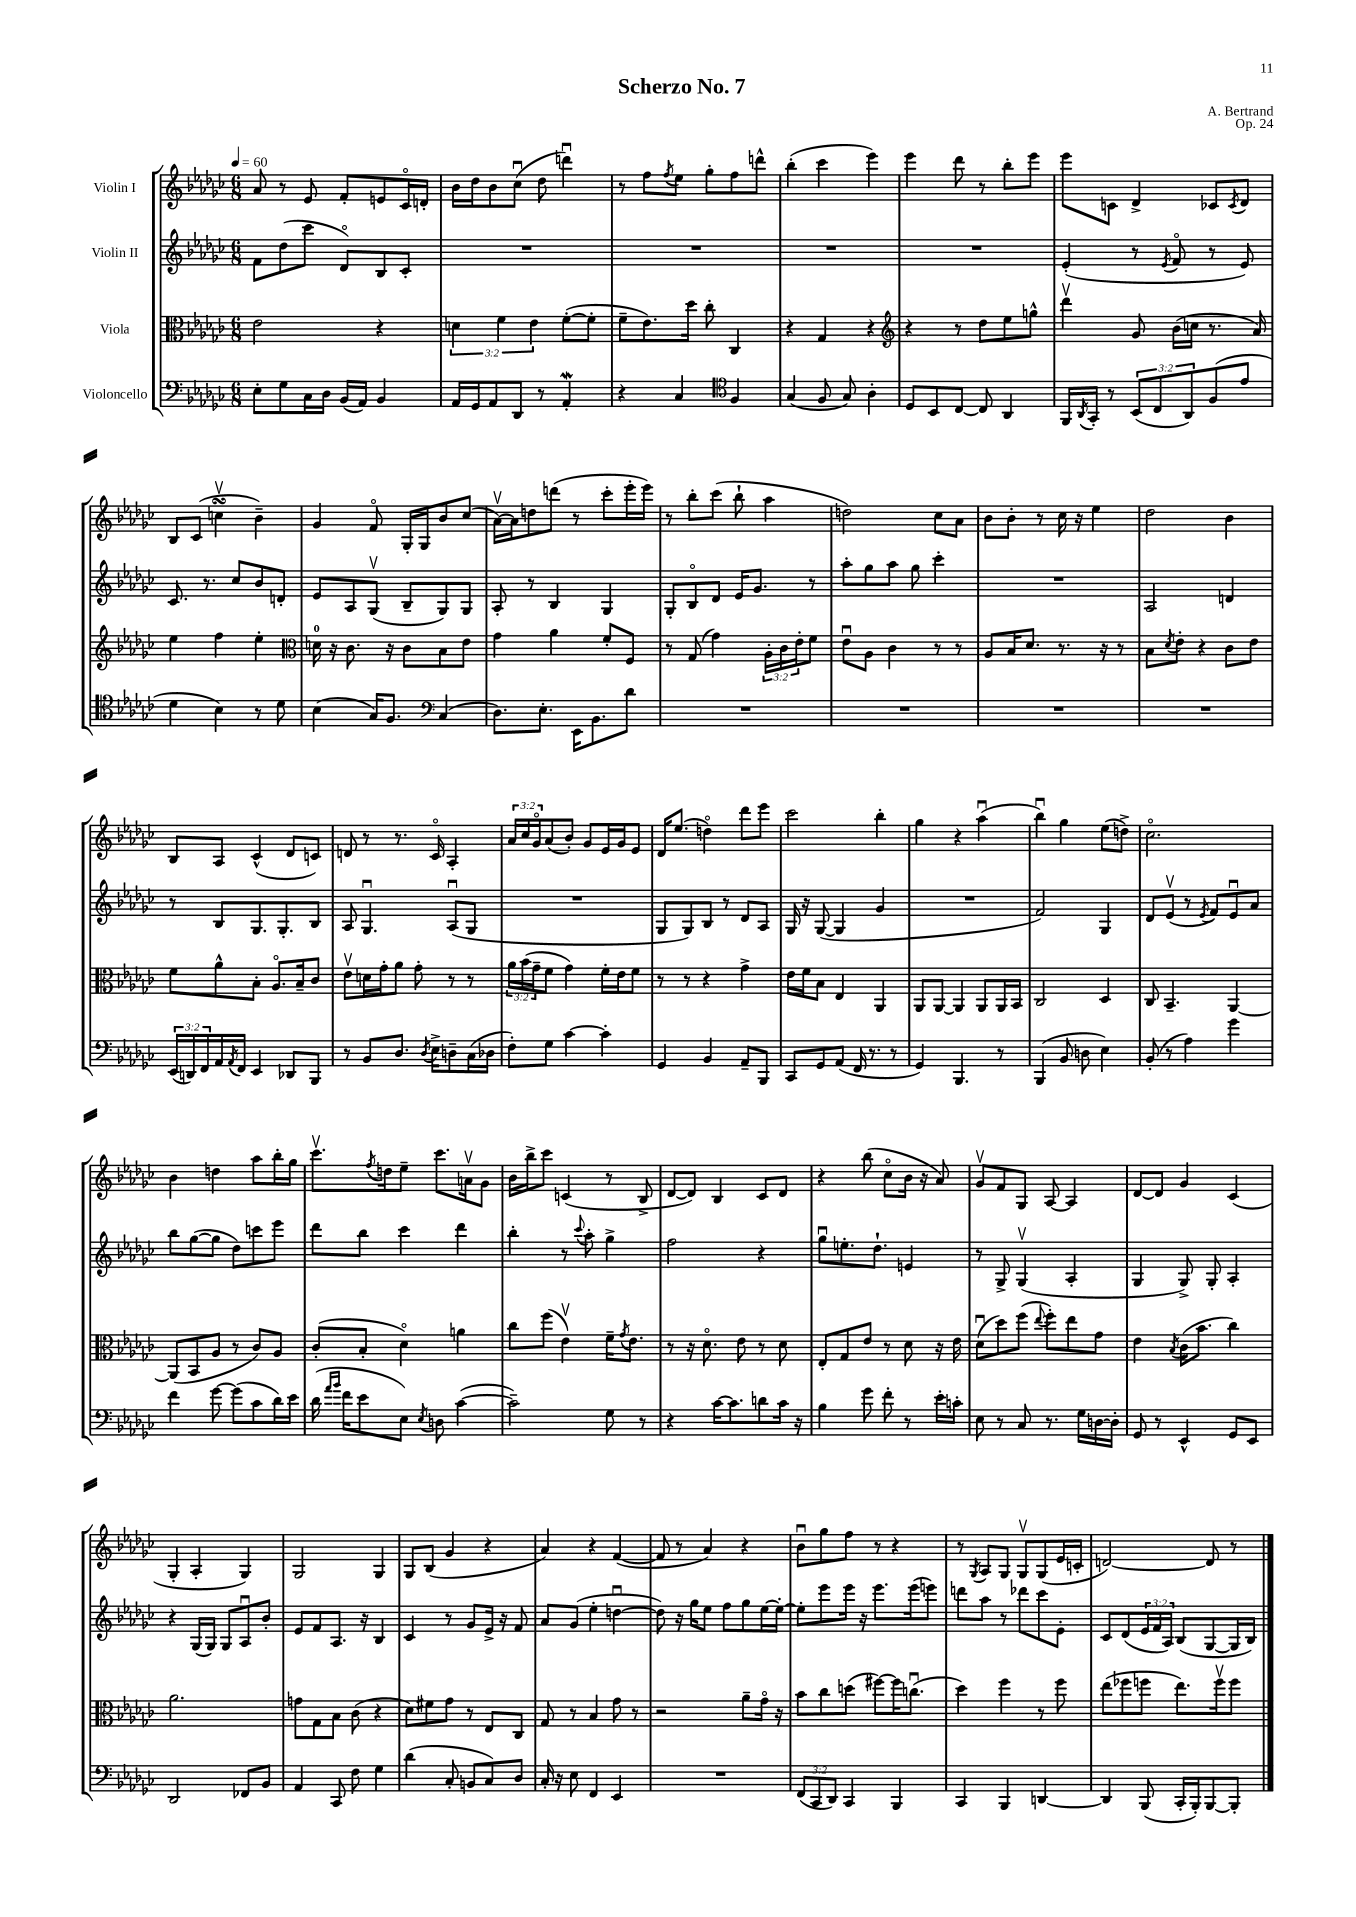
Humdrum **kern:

**kern	**kern	**kern	**kern
*part4	*part3	*part2	*part1
*staff4	*staff3	*staff2	*staff1
*I"Violoncello	*I"Viola	*I"Violin II	*I"Violin I
*clefF4	*clefC3	*clefG2	*clefG2
*k[b-e-a-d-g-c-]	*k[b-e-a-d-g-c-]	*k[b-e-a-d-g-c-]	*k[b-e-a-d-g-c-]
*M6/8	*M6/8	*M6/8	*M6/8
*MM60	*MM60	*MM60	*MM60
=1	=1	=1	=1
8E-'\L	2e-\	8f\L	8a-/
8G-\	.	(8dd-\	8r
16C-\L	.	8ccc-\J	8e-/
16D-\JJ	.	.	.
(16BB-/LL	.	8d-/L)	8f'/L
16AA-/JJ)	.	.	.
4BB-/	4r	8B-/	8en/
.	.	8c-'/J	16c-/L
.	.	.	16dn'/JJ
=2	=2	=2	=2
16AA-/LL	6dn\	2.r	16b-\LL
16GG-/J	.	.	16dd-\J
8AA-/	.	.	8b-\
.	6f\	.	.
8DD-/J	.	.	(8cc-u\J
.	6e-\	.	.
8r	.	.	8dd-\
4AA-W'/	([8f'\L	.	4dddnu\)
.	8f'\J]	.	.
=3	=3	=3	=3
4r	8f~\L	2.r	8r
.	8.e-\)	.	8ff\L
.	.	.	8qff/
4C-/	.	.	8ee-\J
.	16dd-\Jk	.	.
.	8cc-'\	.	8gg-'\L
*clefC4	*	*	*
4F/	4C-/	.	8ff\
.	.	.	8dddn^^\J
=4	=4	=4	=4
(4G-/	4r	2.r	(4bb-'\
8F/	4G-/	.	4ccc-\
8G-/)	.	.	.
4A-'\	4r	.	4eee-\)
=5	=5	=5	=5
*	*clefG2	*	*
8D-/L	4r	2.r	4eee-\
8BB-/	.	.	.
[8C-/J	8r	.	8ddd-\
8C-/]	8dd-\L	.	8r
4AA-/	8ee-\	.	8bb-'\L
.	8ggn^^\J	.	8eee-\J
=6	=6	=6	=6
16FF/LL	4ddd-v\	(4e-'/	8eee-\L
8qAA-/	.	.	.
16GG-'/JJ	.	.	.
8r	.	.	8cn\J
(12BB-/L	8g-/	8r	4d-^/
12C-/	.	.	.
.	.	8qe-/	.
.	(16b-\LL	8f/	.
12AA-/)	.	.	.
.	16ccn\JJ	.	.
(8F/	8.r	8r	8c-X/L
.	.	.	8qc-/
8e-/J	.	8e-/)	8d-/J
.	16a-/)	.	.
!!LO:LB:g=z
=7	=7	=7	=7
4d-\	4ee-\	8.c-/	8B-/L
.	.	.	(8c-/J
.	.	8.r	.
4B-\)	4ff\	.	4ccnsSsSv\
.	.	8cc-/L	.
8r	4ee-'\	8b-/	4b-~\)
8d-\	.	8dn'/J	.
=8	=8	=8	=8
*	*clefC3	*	*
(4B-\	16dn\	8e-/L	4g-/
.	16r	.	.
.	8.c-\	8A-/	.
16G-/KL)	.	(8G-v/J	8f/
8.F/J	16r	.	.
.	8c-\L	8B-~/L	16G-'/LL
.	.	.	16G-/J
*clefF4	*	*	*
(4C-/	8B-\	8G-/)	8b-/
.	8e-\J	8G-/J	(8cc-/J
=9	=9	=9	=9
8.D-\L)	4g-\	8A-'/	[16a-v\LL)
.	.	.	16a-\J]
.	.	8r	8ddn\
8.E-'\J	.	.	.
.	4a-\	4B-/	(8dddn\J
16EE-\KL	.	.	8r
8.BB-\	.	.	.
.	8f'/L	4G-/	8ccc-'\L
8d-\J	8F/J	.	16eee-'\L
.	.	.	16eee-\JJ)
=10	=10	=10	=10
2.r	8r	8G-'/L	8r
.	(8G-/	8B-/	8bb-'\L
.	4g-\)	8d-/J	(8ccc-\J
.	.	16e-/KL	8bb-`\
.	.	8.g-/J	.
.	24A-'\LL	.	4aa-\
.	24c-\	.	.
.	24e-'\J	.	.
.	8f\J	8r	.
=11	=11	=11	=11
2.r	8e-u\L	8aa-'\L	2ddn\)
.	8A-\J	8gg-\	.
.	4c-\	8aa-\J	.
.	.	8gg-\	.
.	8r	4ccc-'\	8cc-\L
.	8r	.	8a-\J
=12	=12	=12	=12
2.r	8A-/L	2.r	8b-\L
.	16B-/K	.	8b-'\J
.	8.d-/J	.	.
.	.	.	8r
.	8.r	.	16cc-\
.	.	.	16r
.	.	.	4ee-\
.	16r	.	.
.	8r	.	.
=13	=13	=13	=13
2.r	8B-\L	2A-/	2dd-\
.	8qd-/	.	.
.	8e-'\J	.	.
.	4r	.	.
.	8c-\L	4dn/	4b-\
.	8e-\J	.	.
!!LO:LB:g=z
=14	=14	=14	=14
(24EE-/LL	8f\L	8r	8B-/L
24DDn/)	.	.	.
24FF/	.	.	.
16AA-/	8a-^^\	8B-/L	8A-/J
8qAA-/	.	.	.
16FF/JJ	.	.	.
4EE-/	8B-'\J	8.G-/	(4c-^^/
.	8.A-/L	.	.
.	.	8.G-'/	.
8DD-X/L	.	.	8d-/L
.	16B-~/k	.	.
8BBB-/J	8c-/J	8B-/J	8cn/J)
=15	=15	=15	=15
8r	8e-v\L	8A-/	8dn/
8BB-/L	16dn\L	4.G-u/	8r
.	16g-'\J	.	.
8.D-/J	8a-\J	.	8.r
.	8g-'\	.	.
8qD-/	.	.	.
16E-^\KL	.	.	16c-/
8Dn~\	8r	(8A-u/L	4A-'/
(16C-\L	8r	8G-/J	.
16D-X\JJ	.	.	.
=16	=16	=16	=16
8F'\L)	24a-\LL	2.r	24a-/LL
.	(24b-\	.	24cc-/
.	24g-~\J	.	24g-/J
8G-\J	8f\J	.	(8a-/
[4c-\	4g-\)	.	8b-'/J)
.	.	.	8g-/L
4c-'\]	16f'\LL	.	16e-/L
.	16e-\J	.	16g-/J
.	8f\J	.	8e-/J
=17	=17	=17	=17
4GG-/	8r	8G-/L	16d-/KL
.	.	.	(8.ee-/J
.	8r	8G-/)	.
4BB-/	4r	8B-/J	4ddn\)
.	.	8r	.
8AA-~/L	4g-^\	8d-/L	8ddd-\L
8BBB-/J	.	8A-/J	8eee-\J
=18	=18	=18	=18
8CC-/L	16e-\LL	16G-/	2ccc-\
.	16f\J	16r	.
8GG-/	8B-\J	([8G-/	.
(8AA-/J	4E-/	4G-/]	.
16FF/	.	.	.
8.r	.	.	.
.	4AA-/	4g-/	4bb-'\
8r	.	.	.
=19	=19	=19	=19
4GG-/)	8AA-/L	2.r	4gg-\
.	[8AA-/J	.	.
4.BBB-/	4AA-/]	.	4r
.	8AA-/L	.	(4aa-u\
8r	16AA-/L	.	.
.	16BB-/JJ	.	.
=20	=20	=20	=20
(4BBB-/	2C-/	2f/)	4bb-u\)
8BB-/	.	.	4gg-\
8Dn\	.	.	.
4E-\)	4D-/	4G-/	(8ee-\L
.	.	.	8ddn^\J)
=21	=21	=21	=21
(8BB-'/	8C-/	8d-/L	2.cc-\
8r	4.BB-~/	(8e-v/J	.
4A-\)	.	8r	.
.	.	8qe-/	.
.	.	8f/L)	.
4g-\	[4AA-/	8e-u/	.
.	.	8a-/J	.
!!LO:LB:g=z
=22	=22	=22	=22
4f\	(8AA-/L]	8bb-\L	4b-\
.	8BB-/	([8gg-\	.
[8g-\	8A-/J	8gg-\J]	4ddn\
(8g-\L]	8r	8dd-\L)	.
8c-\	8c-/L)	8cccn\	8aa-\L
16d-\L)	8A-/J	8eee-\J	16bb-'\L
16e-\JJ	.	.	16gg-\JJ
=23	=23	=23	=23
(16d-\	(8c-'/L	8ddd-\L	8.ccc-v\L
16qqa-/LL	.	.	.
16qqb-/JJ	.	.	.
16f\KL	.	.	.
8e-\	8B-'/J	8bb-\J	.
.	.	.	8qff/
.	.	.	16ddn\k
8E-\J)	4d-\)	4ccc-\	8ee-~\J
8qE-/	.	.	.
8Dn\	.	.	8.ccc-\L
([4c-\	4an\	4ddd-\	.
.	.	.	16anv\k
.	.	.	8g-\J
=24	=24	=24	=24
2c-~\])	8cc-\L	4bb-'\	16b-\LL
.	.	.	16bb-^\J
.	(8ff\J	.	8ccc-\J
.	4e-v\)	8r	(4cn/
.	.	8qqccc-/	.
.	.	8aa-'\	.
8G-\	16f~\KL	4gg-^\	8r
.	8qg-/	.	.
.	8.e-\J	.	.
8r	.	.	8B-^/
=25	=25	=25	=25
4r	8r	2ff\	[8d-/L
.	16r	.	8d-/J])
.	8.d-\	.	.
[16c-\KL	.	.	4B-/
8.c-\]	.	.	.
.	8e-\	.	.
8dn\	8r	4r	8c-/L
16c-\Jk	8d-\	.	8d-/J
16r	.	.	.
=26	=26	=26	=26
4B-\	8E-'/L	8gg-u\L	4r
.	8G-/	8.een'\	.
8g-\	8e-/J	.	(8bb-\
.	.	8.dd-`\J	.
8f'\	8r	.	8cc-\L
8r	8d-\	4en/	16b-\Jk
.	.	.	16r
16e-'\LL	16r	.	8a-/)
16cn'\JJ	16e-\	.	.
=27	=27	=27	=27
8E-\	(8d-u\L	8r	8g-v/L
8r	8dd-\)	8G-^/	8f/
8C-/	(8ff\J	(4G-v/	8G-/J
.	8qqee-/	.	.
8.r	8ff'\L)	.	[8A-/
.	8ee-\	4A-'/	4A-/]
16G-\LL	.	.	.
[16Dn\	8g-\J	.	.
16D'\JJ]	.	.	.
=28	=28	=28	=28
8GG-/	4e-\	4G-/	[8d-/L
8r	.	.	8d-/J]
.	8qB-/	.	.
4EE-^^/	(16c-\KL	8G-^/)	4g-/
.	8.b-\J	.	.
.	.	8G-'/	.
8GG-/L	4cc-\)	4A-'/	(4c-/
8EE-/J	.	.	.
!!LO:LB:g=z
=29	=29	=29	=29
2DD-/	2.a-\	4r	4G-'/
.	.	(16G-/LL	4A-'/
.	.	16G-/JJ)	.
.	.	8G-/L	.
8FF-X/L	.	8A-u/	4G-/)
8BB-/J	.	8b-'/J	.
=30	=30	=30	=30
4AA-/	8gn\L	8e-/L	2G-/
.	8G-\	8f/	.
8CC-/	8B-\J	8.A-/J	.
8F\	(8c-\	.	.
.	.	16r	.
4G-\	4r	4B-/	4G-/
=31	=31	=31	=31
(4d-\	8d-\L)	4c-/	8G-/L
.	8f#X\	.	(8B-/J
8C-'/	8g-\J	8r	4g-/
8BBn/L	8r	8g-/L	.
8C-/)	8E-/L	16e-^/Jk	4r
.	.	16r	.
8D-/J	8C-/J	8f/	.
=32	=32	=32	=32
16C-'/	8G-/	8a-/L	4a-/)
16r	.	.	.
8E-\	8r	(8g-/J	.
4FF/	4B-/	4ee-'\	4r
4EE-/	8g-\	[4ddnu\	([4f/
.	8r	.	.
=33	=33	=33	=33
2.r	2r	8dd\])	8f/]
.	.	16r	8r
.	.	16gg-\KL	.
.	.	8ee-\J	4a-/)
.	.	8ff\L	.
.	8a-~\L	8gg-\	4r
.	16g-\Jk	[16ee-\L	.
.	16r	16ee-'\JJ_	.
=34	=34	=34	=34
(12FF/L	8b-\L	8ee-'\L]	8b-u\L
12CC-/	.	.	.
.	8cc-\	8eee-\	8gg-\
12DD-/J)	.	.	.
4CC-/	(8ddn\J	16eee-\Jk	8ff\J
.	.	16r	.
.	[8ff#X\L)	8.eee-\L	8r
4BBB-/	16ff#\K]	.	4r
.	(8.ccnu\J	(16eee-\k	.
.	.	8eeen\J)	.
=35	=35	=35	=35
4CC-/	4dd-\)	8dddn\L	8r
.	.	.	8qG-/
.	.	8aa-\J	8A-/L
4BBB-/	4ff\	8r	8G-/J
.	.	8ddd-X\L	8G-v/L
[4DDn/	8r	8ccc-\	(8G-/
.	8ff\	8e-'\J	16e-/L
.	.	.	16cn'/JJ
=36	=36	=36	=36
4DD/]	(8ee-\L	8c-/L	[2dn/)
.	8ff-X\	(8d-/	.
(8BBB-/	8ffn\J	24e-/L	.
.	.	24f/	.
.	.	24A-/JJ)	.
16CC-'/LL	8.ee-\L)	(8B-/L	.
16BBB-'/J)	.	.	.
[8BBB-/	.	[8G-/	8d/]
.	16ffv\k	.	.
8BBB-'/J]	8ff\J	16G-/L]	8r
.	.	16B-/JJ)	.
==	==	==	==
*-	*-	*-	*-
